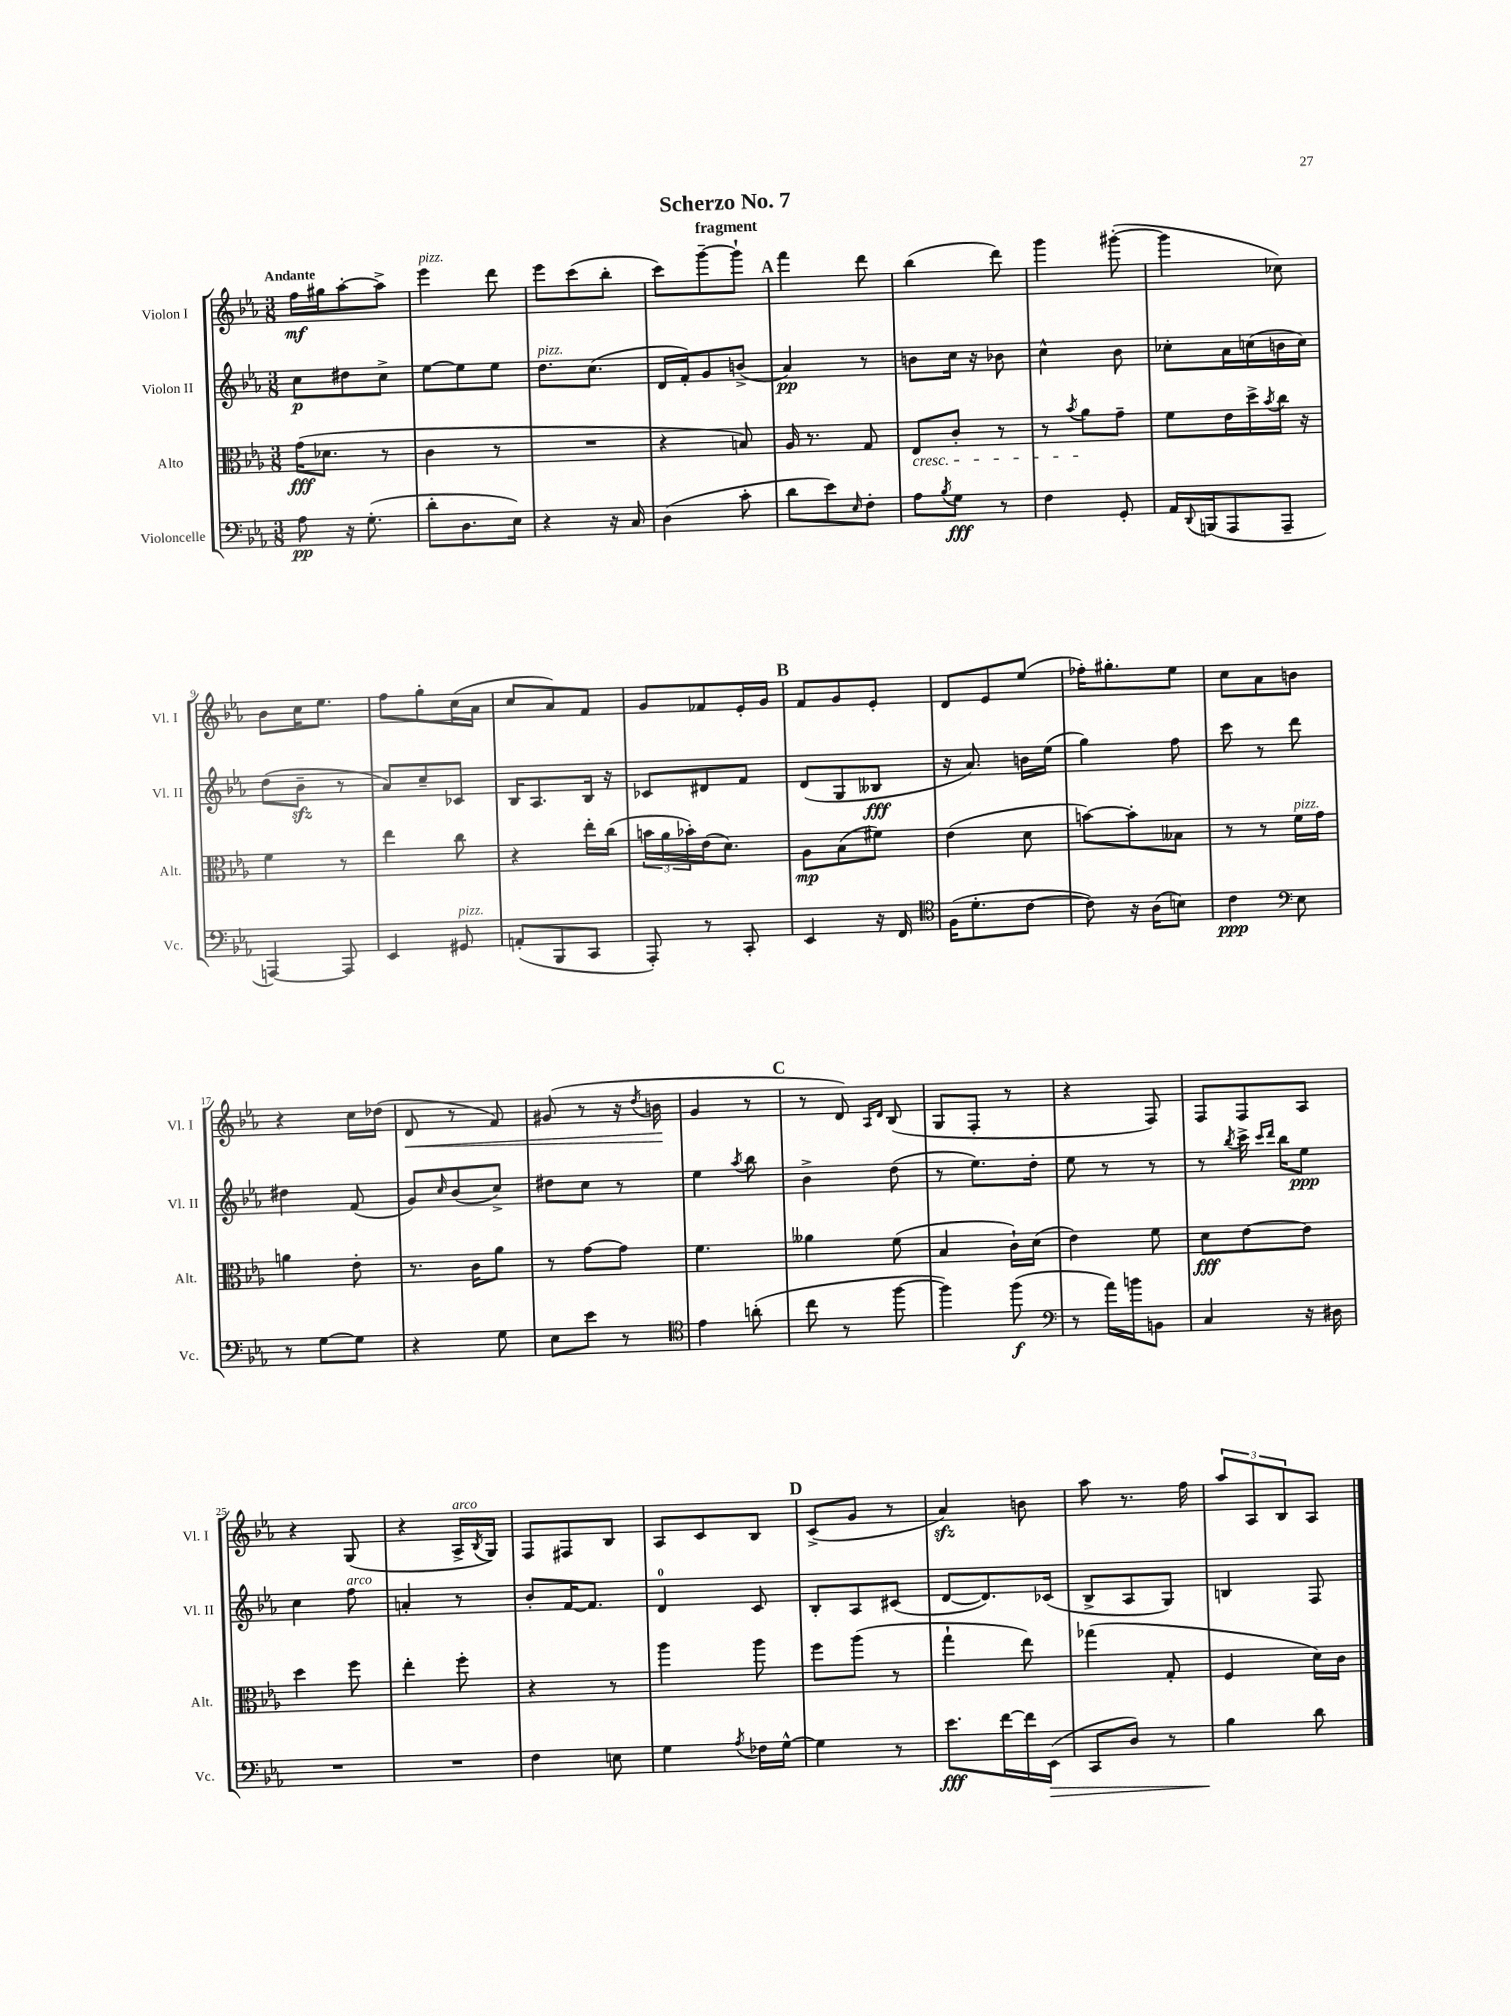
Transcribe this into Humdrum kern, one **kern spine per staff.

**kern	**kern	**kern	**kern
*staff4	*staff3	*staff2	*staff1
*clefF4	*clefC3	*clefG2	*clefG2
*k[b-e-a-]	*k[b-e-a-]	*k[b-e-a-]	*k[b-e-a-]
*M3/8	*M3/8	*M3/8	*M3/8
8A-	(16g	8cc	16ff
.	8.d-	.	16gg#
16r	.	8dd#	[8aa-'
(8.G'	.	.	.
.	8r	8cc^	8aa-^]
=	=	=	=
8d'	4c	[8ee-	4eee-
8.D	.	8ee-]	.
.	8r	8ee-	8ddd
16E-)	.	.	.
=	=	=	=
4r	4.r	8.dd	8eee-
.	.	.	(8ccc
.	.	(8.cc	.
16r	.	.	8bb-'
16C	.	.	.
=	=	=	=
(4D	4r	16d	8ccc)
.	.	16f')	.
.	.	8g	[8ggg~
8c'	8B)	(8b^	8ggg`]
=	=	=	=
8d	16A-	4a-)	4fff
.	8.r	.	.
8e-)	.	.	.
16qqE-	.	.	.
8F'	8G	8r	8ddd
=	=	=	=
8A-	8E-	8b	(4bb-
8qB-	.	.	.
8G	8c'	16cc	.
.	.	16r	.
8r	8r	8b-	8ddd)
=	=	=	=
4F	8r	4cc^^	4ggg
.	8qb-	.	.
.	8a-	.	.
8GG'	8g~	8b-	([8ggg#'
=	=	=	=
16AA-	8f	8cc-'	4ggg#]
8qqDD	.	.	.
(16BBB	.	.	.
8AAA-	16e-	16a-	.
.	16dd^	(16cc	.
.	8qb-	.	.
8AAA-~	16cc	16b	8cc-)
.	16r	16cc)	.
=	=	=	=
[4AAA)	4f	(8dd	8b-
.	.	8b-~	16cc
.	.	.	8.ee-
8AAA]	8r	8r	.
=	=	=	=
4EE-	4ee-	8a-)	8ff
.	.	8cc~	8gg'
8GG#	8cc	8c-	(16cc
.	.	.	16a-
=	=	=	=
(8AA'	4r	16B-	8cc
.	.	8.A-	.
8BBB-	.	.	8a-)
8CC	16ee-'	16B-	8f
.	(16cc	16r	.
=	=	=	=
8AAA-')	24b	8c-	8g
.	24a-	.	.
.	24b-')	.	.
8r	(16e-	8d#	8f-
.	8.d)	.	.
8CC'	.	8f	16e-'
.	.	.	16g
=	=	=	=
4EE-	8A-	(8d	8f
.	(8B-	8G	8g
16r	8f#)	8B--	8e-'
16FF	.	.	.
=	=	=	=
*clefC4	*	*	*
(16F	(4e-	16r	8d
8.d'	.	8.a-)	.
.	.	.	8e-
[8c	8d	16b	(8ee-
.	.	(16ee-	.
=	=	=	=
8c])	[8b)	4gg)	16ff-')
.	.	.	8.gg#'
16r	8b']	.	.
(16A-	.	.	.
8B)	8B--	8ff	8ee-
=	=	=	=
4c	8r	8ccc	8cc
.	8r	8r	8a-
*clefF4	*	*	*
8E-	16f	8ddd	8b
.	16g	.	.
=	=	=	=
8r	4a	4dd#	4r
[8G	.	.	.
8G]	8e-'	(8f	16cc
.	.	.	(16dd-
=	=	=	=
4r	8.r	8g)	8d
.	.	16qqcc	.
.	.	(8b-	8r
.	16c	.	.
8G	8a-	8cc^)	8f)
=	=	=	=
8E-	8r	8dd#	(8g#
8e-	[8g	8cc	8r
8r	8g]	8r	16r
.	.	.	8qdd
.	.	.	16b
=	=	=	=
*clefC4	*	*	*
4e-	4.f	4ee-	4g
.	.	8qaa-	.
(8a'	.	8bb-	8r
=	=	=	=
8cc	4a--	4b-^	8r
8r	.	.	8d)
.	.	.	16qqA-
.	.	.	16qqd
[8ff	(8f	(8dd	(8B-
=	=	=	=
4ff])	4B-	8r	8G
.	.	8.ee-)	8F'
(8ff	16c`)	.	8r
.	(16d	16dd'	.
=	=	=	=
*clefF4	*	*	*
8r	4e-)	8ee-	4r
16a-)	.	8r	.
16b	.	.	.
8BB	8f	8r	8F)
=	=	=	=
4C	8d	8r	8F
.	.	8qbb-	.
.	[8e-	16ccc^	8F
.	.	16qqccc	.
.	.	16qqddd	.
.	.	16bb-	.
16r	8e-]	8ee-	8A-
16D#	.	.	.
=	=	=	=
4.r	4dd	4cc	4r
.	8ff	8ff	(8G
=	=	=	=
4.r	4ee-'	4a'	4r
.	8ff'	8r	16A-^
.	.	.	8qB-
.	.	.	16G)
=	=	=	=
4F	4r	8b-'	8F
.	.	[16f	8F#
.	.	8.f]	.
8E	8r	.	8B-
=	=	=	=
4G	4aa-	4d	8A-
.	.	.	8c
8qA-	.	.	.
16F-	8aa-	8c	8B-
[16G^^	.	.	.
=	=	=	=
4G]	8ff	8B-'	(8c^
.	(8aa-	8A-	8g
8r	8r	(8c#	8r
=	=	=	=
8.e-	4gg`	[8d	4a-)
.	.	8.d])	.
[16f	.	.	.
16f]	8ee-)	.	8b
(16EE-	.	(16c-	.
=	=	=	=
8CC	(4gg-	8B-^	8aa-
8D)	.	8A-	8.r
8r	8G'	8G)	.
.	.	.	16ff
=	=	=	=
4B-	4F	4B	12aa-
.	.	.	12A-
.	.	.	12B-
8d	16d)	8F	8A-
.	16c	.	.
==	==	==	==
*-	*-	*-	*-
